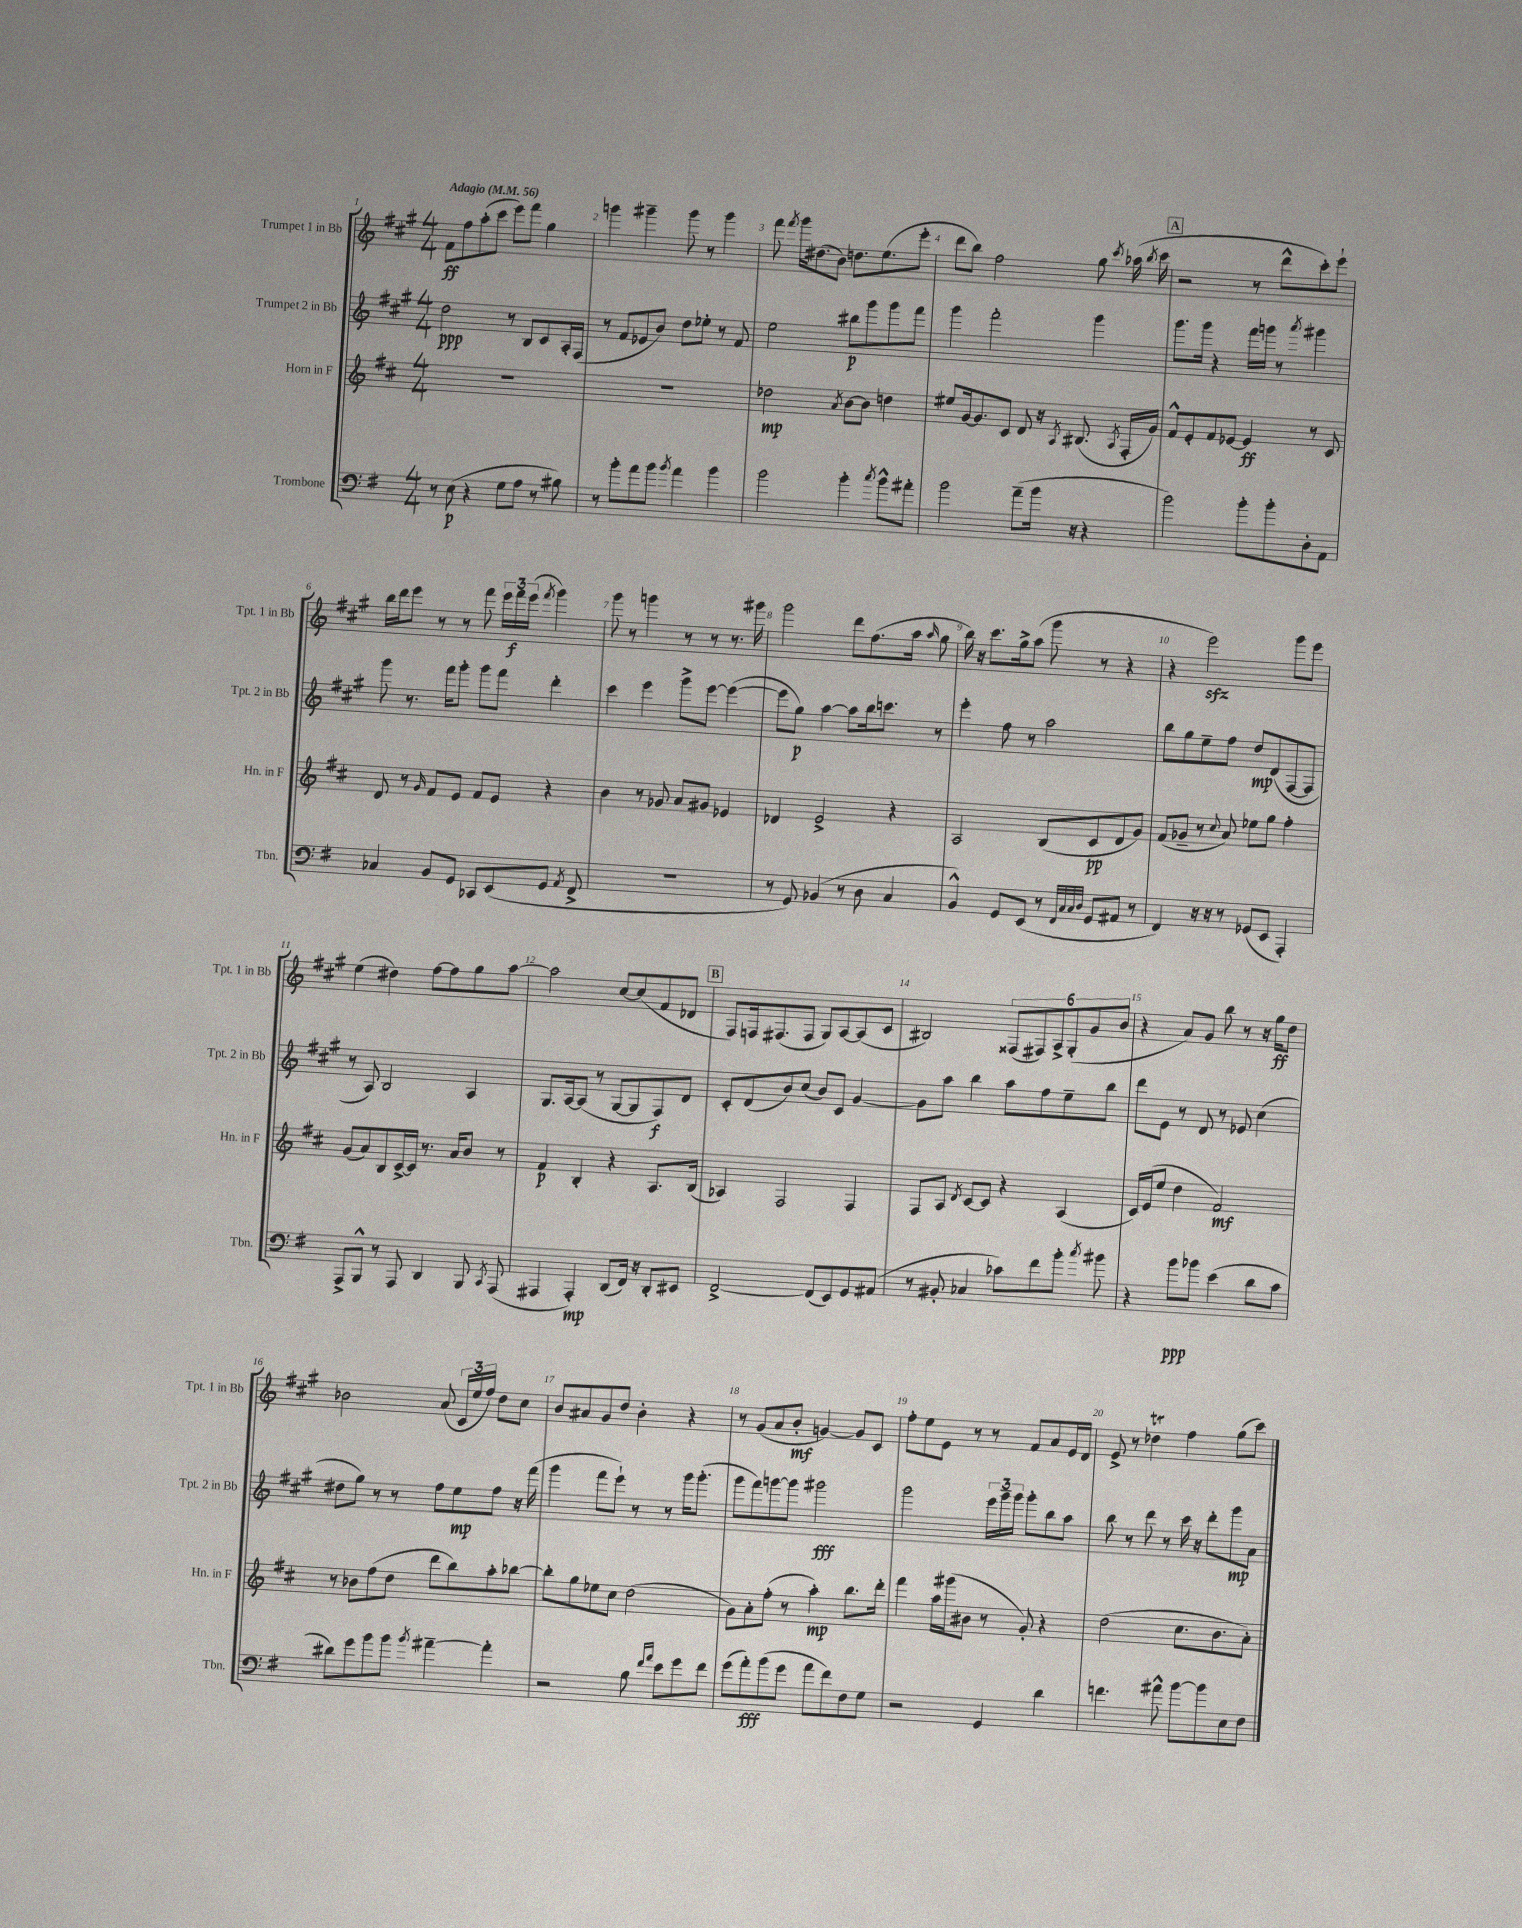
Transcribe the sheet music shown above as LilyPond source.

<<
\new StaffGroup <<
\new Staff = "s0" \with { instrumentName = "Trumpet 1 in Bb" shortInstrumentName = "Tpt. 1 in Bb" } {
    \clef treble \key a \major \numericTimeSignature \time 4/4 \tempo "Adagio" 4 = 56
    \autoBeamOff fis'8[\ff fis''8 a''8-.( cis'''8] e'''8[) fis'''8] gis''4 |
    g'''4 gis'''4-- gis'''8 r8 gis'''4 |
    fis'''8 \acciaccatura { fis'''8 } gis'''16[ dis''8.( b'8]) d''8.[ e''8.( e'''8]-. |
    d'''8[ b''8]) fis''2 gis''8 \acciaccatura { cis'''8 } aes''16( \acciaccatura { b''8 } cis'''16 |
    \mark \markup { \box "A" } r2 r8 d'''8[-^ cis'''8-.) e'''8]-! |
    b''16[ d'''16 e'''8] r8 r8 fis'''8 \tuplet 3/2 { e'''16[ fis'''16\f e'''16]( } \acciaccatura { fis'''8 } gis'''4) |
    gis'''8 r8 g'''4 r8 r8 r8. gis'''16 |
    gis'''2 d'''8[ fis''8.( a''16] \grace { a''16 } gis''8 |
    b''16) r16 cis'''8.[ gis''16-> a''8]( gis'''8 r8 r4 |
    r4 e'''2\sfz) gis'''8[ e'''8] |
    e''4( dis''4) fis''8[~ fis''8 gis''8 a''8]~ |
    a''2 cis''8[~ cis''8( fis'8 des'8] |
    \mark \markup { \box "B" } fis8[) f16 fis8.( fis8] gis8[) a8~ a8( cis'8] |
    bis2) \tuplet 6/4 { fisis8[( fis8) a8-> gis8-.( gis'8 b'8] } |
    r4 a'8[) gis'8] b''8 r8 r16 gis''16[\ff d''8] |
    bes'2 a'8( \tuplet 3/2 { cis'16[ e''16 fis''16]) } d''8[ cis''8] |
    b'8[ ais'8 gis'8 d''8] b'4-. r4 |
    r8 gis'8[( a'8 b'8]-.\mf g'4~) g'8[ cis'8] |
    fis''8[-. e''8 e'8] r8 r8 fis'8[ a'8 e'16 d'16] |
    e'8-> r8 des''4\trill fis''4 gis''8[( cis'''8]) \bar "|." |
}
\new Staff = "s1" \with { instrumentName = "Trumpet 2 in Bb" shortInstrumentName = "Tpt. 2 in Bb" } {
    \clef treble \key a \major \numericTimeSignature \time 4/4
    \autoBeamOff d''2\ppp r8 b8[ cis'8 a16-. fis16]( |
    r8 fis'8[ ees'8 b'8]) d''8[ ees''8]-. r8 fis'8 |
    e''2 bis''8[\p gis'''8 gis'''8 fis'''8] |
    gis'''4 fis'''2-. gis'''4 |
    \mark \markup { \box "A" } gis'''8.[ gis'''16] r4 fis'''16[ g'''16] r8 \acciaccatura { a'''8 } gis'''4 |
    gis'''8 r8. fis'''16[ gis'''8]-. gis'''8[ fis'''8] d'''4-. |
    cis'''4 e'''4 gis'''8[-> e'''8]~ e'''4~( |
    e'''8[ gis''8]\p) a''4~ a''8[ b''16 c'''8.] r8 |
    e'''4-. fis''8 r8 a''2 |
    b''8[ gis''8 e''8-- fis''8] d''8[\mp d'8( fis8~ fis8] |
    r8 a8) b2 a4 |
    gis8.[ a16~ a8]( r8 gis8[~ gis8 fis8\f) d'8] |
    \mark \markup { \box "B" } cis'8[-. d'8( b'8) cis''8]( b'8[) cis'8] gis'4~ |
    gis'8[ a''8] b''4 a''8[ fis''8 e''8-- b''8] |
    d'''8[ e'8] r8 d'8 r8 ees'8 cis''4( |
    dis''8[ gis''8]) r8 r8 fis''8[ e''8\mp fis''8] r16 fis'''16( |
    gis'''4 fis'''8[ e'''8]-!) r8 r8 gis'''16[ gis'''8.]-.( |
    gis'''8[ fis'''8) g'''8~ g'''8] gis'''2\fff |
    gis'''2 \tuplet 3/2 { e'''16[ gis'''16-- gis'''16] } gis'''8[-. b''8 a''8] |
    b''8 r8 d'''8 r8 cis'''16 r16 d'''8[-. gis'''8\mp a'8] \bar "|." |
}
\new Staff = "s2" \with { instrumentName = "Horn in F" shortInstrumentName = "Hn. in F" } {
    \clef treble \key d \major \numericTimeSignature \time 4/4
    \autoBeamOff R1 |
    R1 |
    des''2\mp \acciaccatura { a'8 } b'8[~ b'8] d''4 |
    eis''8[ g'16~ g'8. cis'8] d'8 r16 \acciaccatura { a8 } bis8.( \acciaccatura { a8 } fis16[-. g'16]) |
    \mark \markup { \box "A" } fis'8[-^ e'8-. fis'8 ees'8]~ ees'4\ff r8 cis'8 |
    d'8 r8 \grace { g'16 } fis'8[ e'8] fis'8[ e'8] r4 |
    b'4 r8 ges'8 a'8[ gis'8] ees'4 |
    des'4 e'2-> r4 |
    a2 b8[( cis'8\pp d'8 g'8]) |
    fis'8[( ges'8]-- r8 \appoggiatura { cis''8 } a'8) ees''8[ g''8] fis''4-. |
    g'8[( a'8) b8 cis'16~-> cis'16] r8. a'16[ b'8] r8 |
    fis'4\p b4-. r4 a8.[ b16]( |
    \mark \markup { \box "B" } aes4) fis2 fis4 |
    fis8[ a8] \acciaccatura { d'8 } cis'8[~ cis'8] r4 a4( |
    cis'16[) e'16( e''8] d''4 fis'2\mf) |
    r8 bes'8[ fis''8( d''8] d'''8[ b''8) a''8-. bes''8]~ |
    bes''8[-. g''8 ees''8 cis''8] d''2( |
    g'8[) a'8-. fis''8]-.( r8 a''4-.\mp) b''8.[ d'''16]-. |
    fis'''4 a''16[ gis'''16( bis'8] r8 g'8-.) r4 |
    d''2( cis''8.[ b'8. a'8]-.) \bar "|." |
}
\new Staff = "s3" \with { instrumentName = "Trombone" shortInstrumentName = "Tbn." } {
    \clef bass \key g \major \numericTimeSignature \time 4/4
    \autoBeamOff r8 e8\p( r4 g8[ a8] r8 bis8) |
    r8 b'8[-. a'8 b'8] \acciaccatura { b'8 } a'4 b'4 |
    b'2 b'4-. \acciaccatura { c''8 } b'8[-^ ais'8]-. |
    b'2 a'8[--( b'16] r16 r4 |
    \mark \markup { \box "A" } b'2) b'8[-. b'8-. d8-. a,8] |
    ces4 b,8[ g,8] ces,8[ e,8( g,8] \acciaccatura { a,8 } fis,8-> |
    R1 |
    r8 g,8) bes,4( r8 d8 c4 |
    b,4-^) g,8[ e,8]( r8 \grace { fis,32[ c32 c32 d32] } g,8[ ais,8] r8 |
    fis,4) r16 r16 r8 ges,8[( e,8] a,,4-.) |
    a,,8[-> b,,8]-^ r8 a,,8 d,4 b,,8 \acciaccatura { c,8 } a,,8( |
    ais,,4 ais,,4-.\mp) d,8[( fis,16]) r16 d,8[-. eis,8] |
    \mark \markup { \box "B" } fis,2~-> fis,8[( e,8) g,8 ais,8]( |
    r8 bis,8-. ces4 ces'8[) fis'8 b'8]-. \acciaccatura { c''8 } bis'8 |
    r4 b'8[\ppp bes'8] e'4( d'8[ c'8] |
    dis'8[) g'8 b'8 b'8] \acciaccatura { b'8 } ais'4~-- ais'4-. |
    r2 b8 \grace { fis'16[ a'16] } e'8[ g'8 fis'8] |
    g'8[( a'8-.\fff) b'8( g'8] a'8[ fis'8) fis8 g8] |
    r2 g,4 d'4 |
    f'4. ais'8-^ b'8[~ b'8 e8 fis8] \bar "|." |
}
>>
>>
\layout { \context { \Score \override BarNumber.break-visibility = ##(#f #t #t) barNumberVisibility = #all-bar-numbers-visible } }
